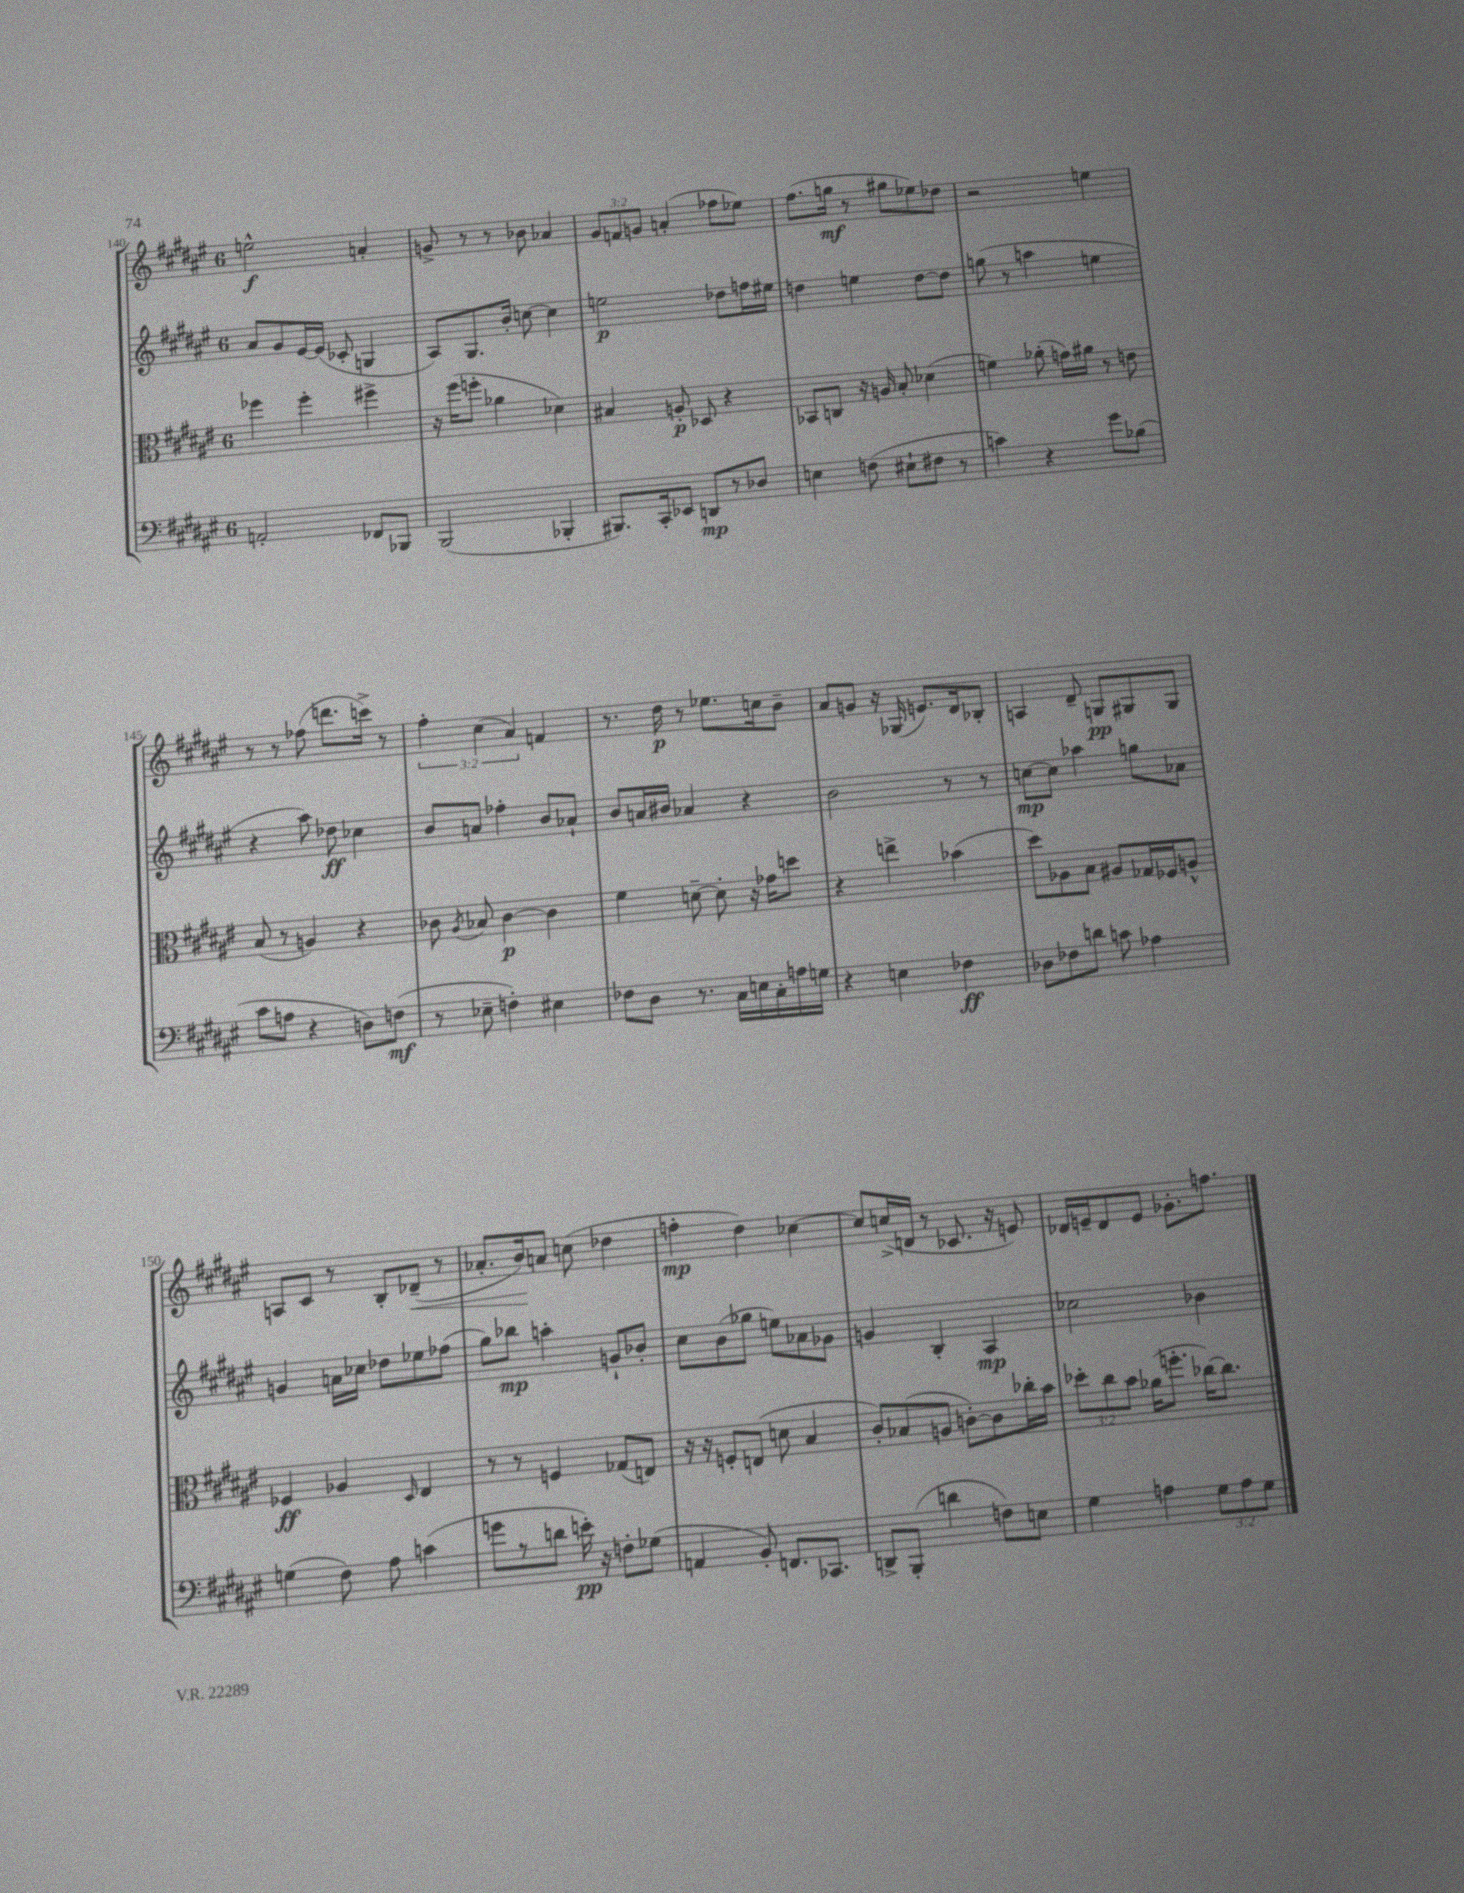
<<
\new StaffGroup <<
\new Staff = "s0" {
    \clef treble \key fis \major \once \override Staff.TimeSignature.style = #'single-digit \time 6/8 \override Staff.TupletNumber.text = #tuplet-number::calc-fraction-text
    \autoBeamOff e''2-^\f a'4-. |
    g'8-> r8 r8 bes'8 aes'4 |
    \tuplet 3/2 { gis'8[ f'8 g'8] } a'4-.( fes''8[ ees''8]) |
    fis''8.[( g''16]\mf r8 gis''8[ ees''8) des''8] |
    r2 e''4 |
    r8 r8 fes''8( d'''8.[ c'''16]->) r8 |
    \tuplet 3/2 { fis''4-. cis''4( ais'4) } f'4 |
    r8. dis''16\p r8 ees''8.[ c''16 b'8]-- |
    ais'8[ g'8] r16 ges16( e'8.[) dis'16 bes8]-. |
    a4 dis'8-- g8[\pp gis8 gis8] |
    a8[ cis'8] r8 b8[-. des'8]--\<( r8 |
    aes'8.[-. b'16\!) a'8] c''8( des''4 |
    f''4-.\mp dis''4) ces''4~ |
    ces''8[ c''16->( d'16] r8 ces'8. r16 e'8) |
    des'16[ e'16-- des'8 e'8] ges'8.[-. f''8.] \bar "|." |
}
\new Staff = "s1" {
    \clef treble \key fis \major \once \override Staff.TimeSignature.style = #'single-digit \time 6/8
    \autoBeamOff ais'8[ gis'8 eis'16~ eis'16]( ces'8-. g4 |
    ais8[) gis8. b'16]-. c''8~ c''4 |
    e''2\p des''8[ f''16 eis''16] |
    d''4 e''4 d''8[~ d''8] |
    g''8( r8 a''4 e''4 |
    r4 ais''8) des''8\ff ces''4 |
    b'8[ a'8] fes''4-. b'8[ aes'8]-! |
    b'8[ a'16 bis'16] aes'4 r4 |
    b'2 r8 r8 |
    c''8[~\mp c''8] aes''4 g''8[ aes'8] |
    g'4 a'16[ ces''16] des''8[ ees''8 fes''8]( |
    gis''8[) bes''8]\mp a''4-. g'8[-! bes'8]-. |
    cis''8[ b'8( ges''8] e''8[) aes'8 ges'8] |
    g'4 b4-. ais4\mp |
    ces''2 bes'4 \bar "|." |
}
\new Staff = "s2" {
    \clef alto \key fis \major \once \override Staff.TimeSignature.style = #'single-digit \time 6/8 \override Staff.TupletNumber.text = #tuplet-number::calc-fraction-text
    \autoBeamOff fes''4 fes''4-. fis''4-> |
    r16 fis''16[( f''8]-. aes'4 des'4) |
    bis4 a8-.\p des8 r4 |
    bes,8[ c8] r16 a16 b8-. des'4( |
    f'4) aes'8-.( g'16[) ais'16] r8 e'8 |
    b8( r8 a4) r4 |
    ces'8 \acciaccatura { ais8 } bes8 ces'4~\p ces'4 |
    fis'4 d'8~-- d'8-. r16 ges'16[ d''8] |
    r4 e''4-> bes'4( |
    dis''8[) aes8 b8] ais8[ ges16 fes16 a8]-^ |
    fes4\ff aes4 \grace { dis16 } eis4 |
    r8 r8 f4 ges8[( e8]) |
    r16 r16 f8[-. e8]( d'8 b4 |
    cis'8[-.) bes8( a8] c'8[~-.) c'8 ces''16-. b'16] |
    \tuplet 3/2 { des''8[-. cis''8 b'8] } aes'16[( f''8.]-. ces''16[~) ces''8.] \bar "|." |
}
\new Staff = "s3" {
    \clef bass \key fis \major \once \override Staff.TimeSignature.style = #'single-digit \time 6/8 \override Staff.TupletNumber.text = #tuplet-number::calc-fraction-text
    \autoBeamOff a,2-. fes,8[ bes,,8] |
    b,,2( bes,,4-. |
    bis,,8.[) cis,16-. ees,8] d,8[\mp r8 des8] |
    e4 f8( eis8[-! fis8] r8 |
    c'4) r4 gis'8[ bes8]( |
    cis'8[ a8] r4 d8[) f8]\mf( |
    r8 ees8-- f4-.) eis4 |
    fes8[ dis8] r8. cis16[ e16 cis16-. a16 g16] |
    r4 e4 fes4\ff |
    des8[ fes8 d'8] c'8 aes4 |
    g4( fis8) ais8 c'4( |
    g'8[ r8 d'8] e'16-.\pp) r16 f8[-. ges8]( |
    a,4 b,8-.) f,8.[ ces,8.] |
    d,8[-> b,,8]-.( d'4 f8[) e8] |
    gis4 a4 \tuplet 3/2 { gis8[ a8 gis8] } \bar "|." |
}
>>
>>
\layout { \context { \Score currentBarNumber = #140 } }
